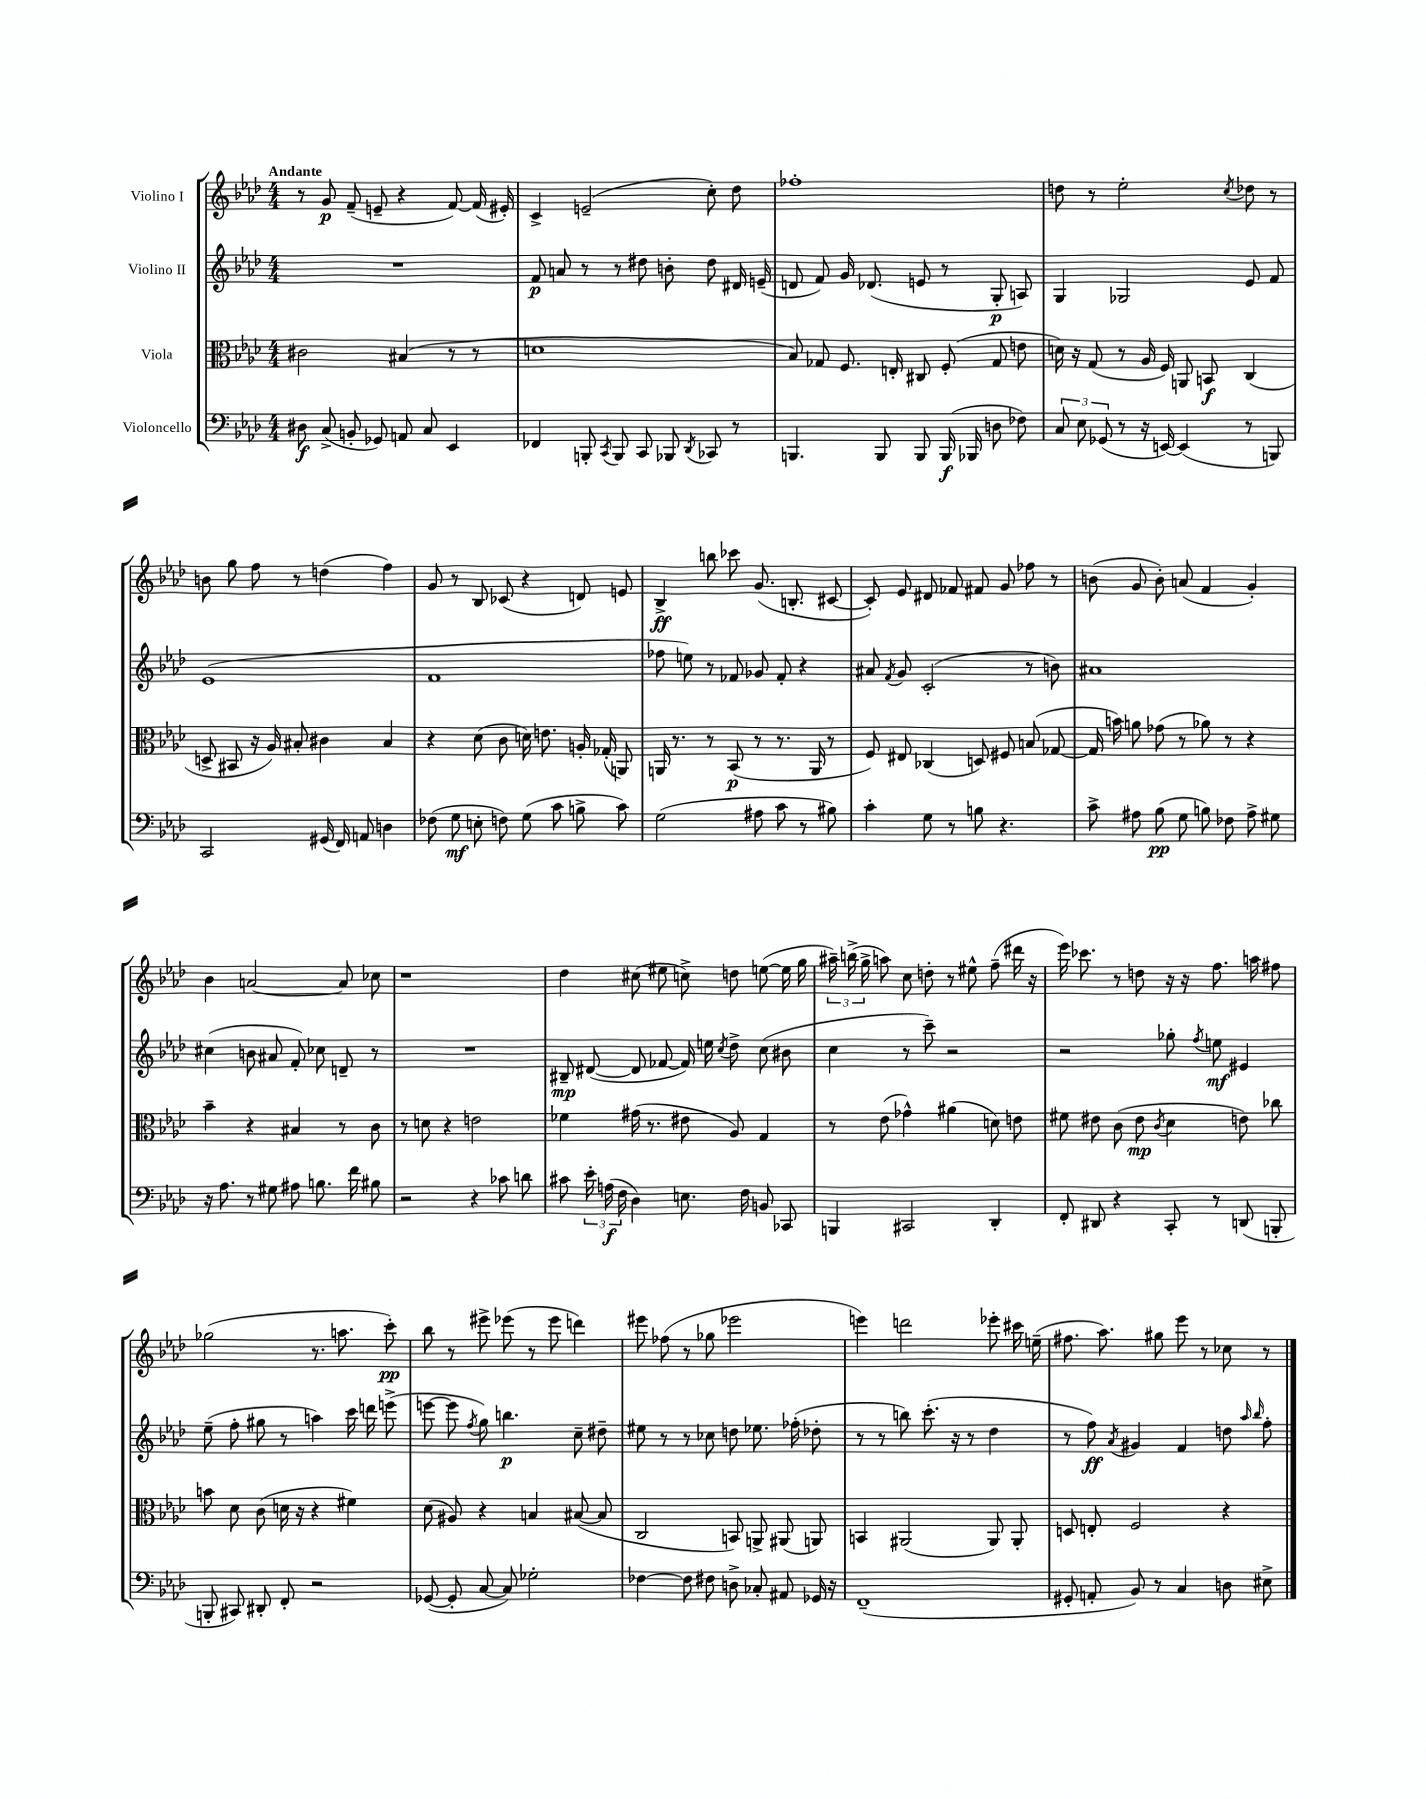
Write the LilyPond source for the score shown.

<<
\new StaffGroup <<
\new Staff = "s0" \with { instrumentName = "Violino I" } {
    \clef treble \key aes \major \numericTimeSignature \time 4/4 \tempo "Andante"
    \autoBeamOff r8 g'8\p f'8--( e'8-- r4 f'8~) f'16( eis'16-.) |
    c'4-> e'2--( c''8-.) des''8 |
    fes''1-. |
    d''8 r8 ees''2-. \acciaccatura { c''8 } des''8 r8 |
    b'8 g''8 f''8 r8 d''4( f''4) |
    g'8 r8 bes8 ces'8( r4 d'8) e'8 |
    bes4->\ff b''8 ces'''8 g'8.( b8.-. cis'8~ |
    cis'8-.) ees'8 dis'8 fes'8 fis'8 g'8 fes''8 r8 |
    b'8( g'8 b'8-.) a'8( f'4 g'4-.) |
    bes'4 a'2~ a'8 ces''8 |
    r1 |
    des''4 cis''8( eis''8 c''8->) d''8 e''8~( e''16 g''16 |
    \tuplet 3/2 { ais''16--) b''16->( g''16-> } a''8) c''8 d''8-. r8 eis''8-^ f''8--( dis'''16 r16 |
    ees'''16) ces'''8. r8 d''8 r16 r16 f''8. a''16 fis''8 |
    ges''2( r8. a''8. c'''8-.\pp) |
    bes''8 r8 eis'''8-> ees'''8( r8 ees'''8 d'''4) |
    eis'''8 fes''8( r8 ges''8 ees'''2 |
    e'''4) d'''2 ees'''8-. cis'''16 e''16--( |
    fis''8. aes''8.) gis''8 ees'''8 r8 ces''8 r8 \bar "|." |
}
\new Staff = "s1" \with { instrumentName = "Violino II" } {
    \clef treble \key aes \major \numericTimeSignature \time 4/4
    \autoBeamOff R1 |
    f'8\p a'8 r8 r8 dis''8 b'8-. dis''8 dis'16 e'16--( |
    d'8 f'8) g'16 des'8.( e'8 r8 g8-.\p a8) |
    g4 ges2 ees'8 f'8 |
    ees'1( |
    f'1 |
    fes''8 e''8) r8 fes'8 ges'8 fes'8-. r4 |
    ais'8 \acciaccatura { f'8 } g'8 c'2-.( r8 b'8) |
    ais'1 |
    cis''4( b'8 ais'8 f'8-.) ces''8 d'8-- r8 |
    R1 |
    bis8--\mp dis'8~( dis'8 fes'8~ fes'16) e''16 \acciaccatura { c''8 } des''8-> c''8( bis'8 |
    c''4 r8 c'''8--) r2 |
    r2 ges''8-. \acciaccatura { f''8 } e''8\mf eis'4 |
    ees''8--( f''8-. gis''8 r8 a''4) c'''16 d'''16 e'''8->( |
    e'''8~ e'''8 \acciaccatura { f''8 } g''8) b''4.\p c''8-- dis''8-- |
    eis''8 r8 r8 ces''8 d''8 ees''8. fes''16-.( des''8-. |
    r8 r8 b''8) c'''8.-.( r16 r8 des''4 |
    r8 f''8\ff) \acciaccatura { aes'8 } gis'4 f'4 d''8 \grace { aes''16 bes''16 } f''8-. \bar "|." |
}
\new Staff = "s2" \with { instrumentName = "Viola" } {
    \clef alto \key aes \major \numericTimeSignature \time 4/4
    \autoBeamOff cis'2 bis4( r8 r8 |
    d'1 |
    bes8) ges8 f8. e16-. cis8 f8-.( ges8 e'8 |
    d'16) r16 g8( r8 aes16 f16) a,8 b,8\f c4( |
    d8-> bis,8 r16 aes16) bis8-. cis'4 bis4 |
    r4 des'8( c'8 d'16) e'8. a16-. ges16-.( a,8) |
    a,16 r8. r8 bes,8\p( r8 r8. a,16 r8 |
    f8) eis8 ces4( d8) fis8 b8( ges8~ |
    ges16 b'16) a'8 ges'8( r8 aes'8) r8 r4 |
    bes'4-- r4 bis4 r8 c'8 |
    r8 d'8 r4 e'2 |
    fes'4 gis'16( r8. eis'8 aes8) g4 |
    r8 ees'8( ges'4-^) ais'4( d'8) e'8 |
    fis'8 eis'8 c'8( eis'8\mp \acciaccatura { c'8 } des'4 e'8) ces''8 |
    b'8 des'8 c'8( d'16 r16 r4 fis'4) |
    des'8( ais8) r4 b4 bis8~( bis8 |
    c2 b,8) a,8-> ais,8( a,8) |
    b,4 ais,2( ais,8) ais,8-. |
    d8 e8-. f2 r4 \bar "|." |
}
\new Staff = "s3" \with { instrumentName = "Violoncello" } {
    \clef bass \key aes \major \numericTimeSignature \time 4/4
    \autoBeamOff dis8\f c8->( b,8-. ges,8) a,8 c8 ees,4 |
    fes,4 b,,8-. \acciaccatura { c,8 } b,,8 c,8 bes,,8 \acciaccatura { des,8 } ces,8 r8 |
    b,,4. b,,8 b,,8 b,,16\f( bes,,16 d8 fes8) |
    \tuplet 3/2 { c8 ees8 ges,8( } r8 r16 e,16~) e,4( r8 b,,8) |
    c,2 gis,16( f,16) a,8 d4 |
    fes8( g8\mf e8-. f8) g8( c'8 b8-> c'8) |
    g2( ais8 c'8 r8 bis8) |
    c'4-. g8 r8 b8 r4. |
    c'8-> ais8 bes8\pp( g8 b8) fes8 ais8-> gis8 |
    r16 aes8. r8 gis8 ais8 b8. f'16 bis8 |
    r2 r4 ces'8 d'8 |
    cis'8 \tuplet 3/2 { ees'16-. a16\f( f16 } des4) e8. f16 b,8 ces,8 |
    b,,4 cis,2 des,4-. |
    f,8-. dis,8 r4 c,8-. r8 d,8( b,,8-. |
    b,,8-. cis,8) dis,8-. f,8-. r2 |
    ges,8~( ges,8-. c8~ c8) ges2-. |
    fes4~ fes8 fis8 d8-> ces8-. ais,8 ges,16 r16 |
    f,1--( |
    gis,8-. a,8-. bes,8) r8 c4 d8 eis8-> \bar "|." |
}
>>
>>
\layout { \context { \Score \remove "Bar_number_engraver" } }
